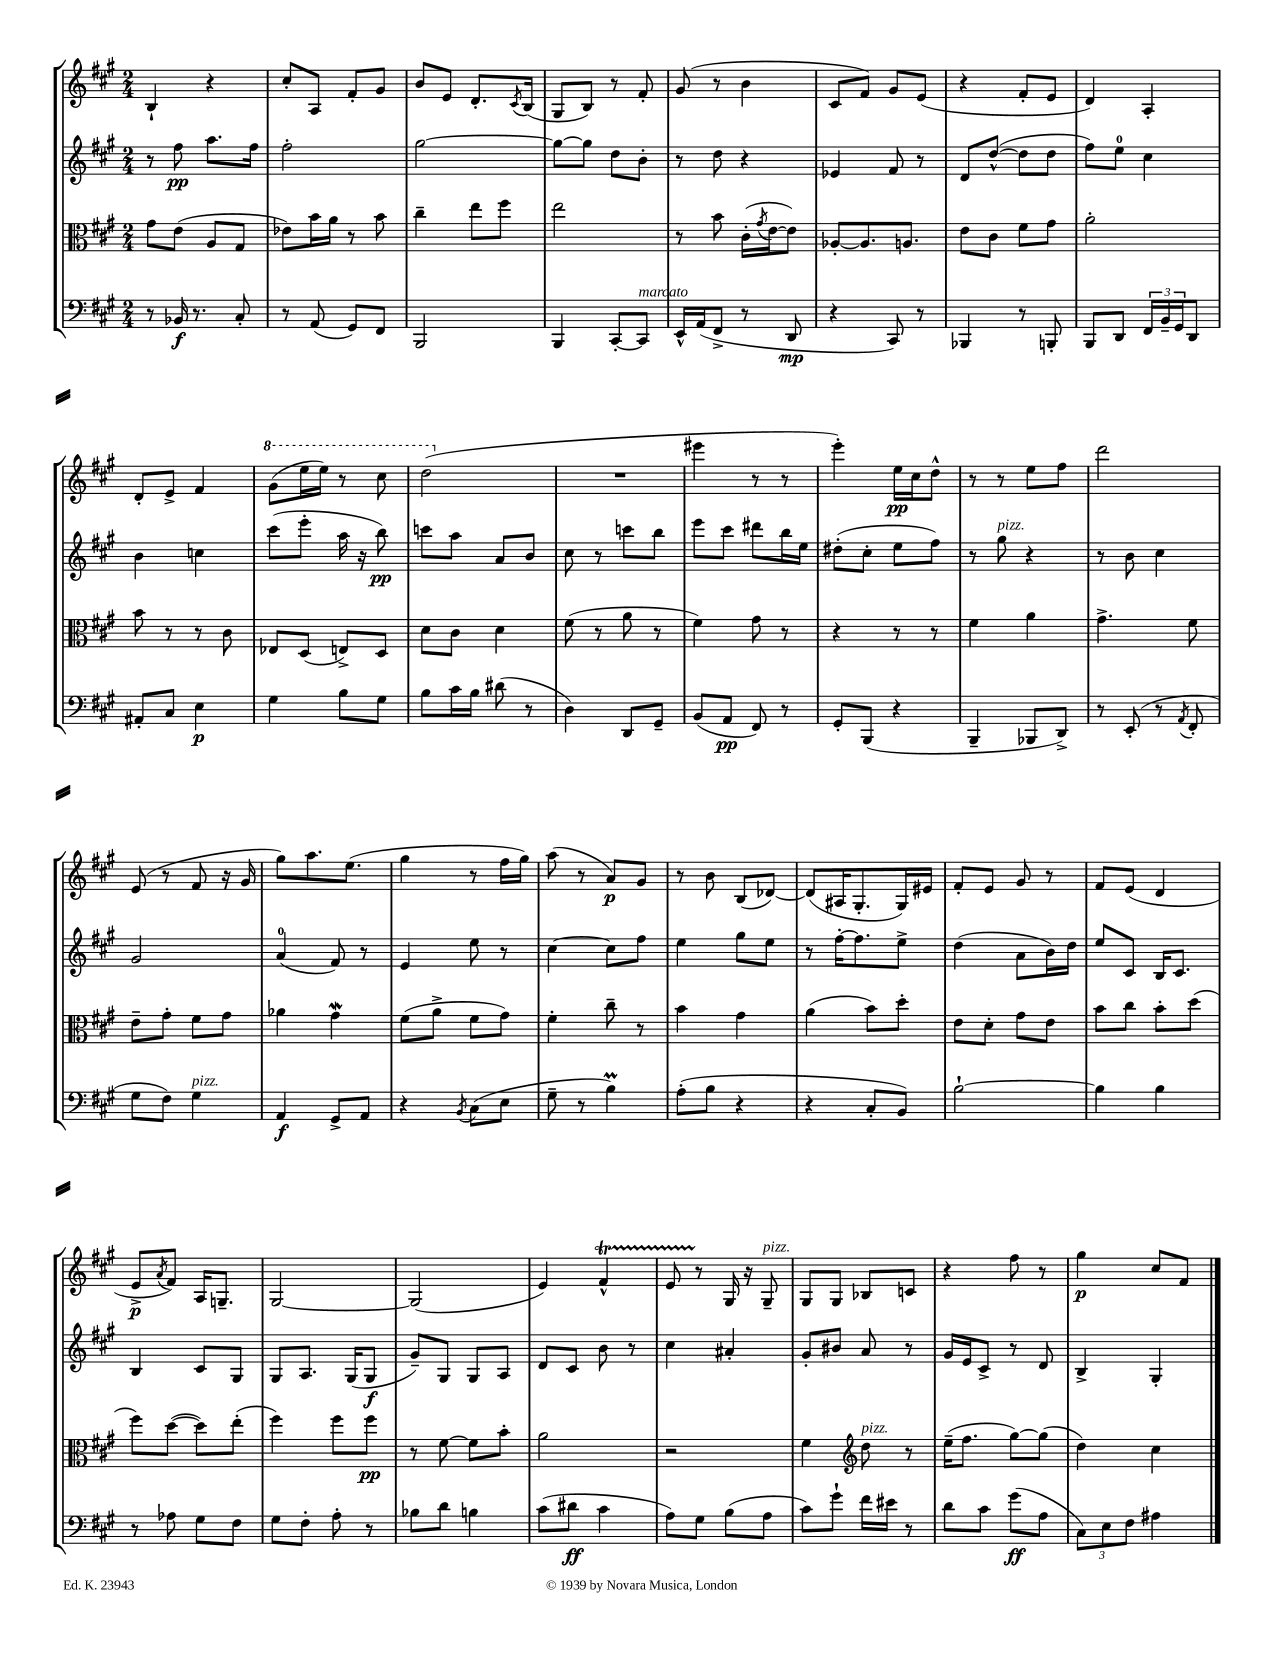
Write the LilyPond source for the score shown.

<<
\new StaffGroup <<
\new Staff = "s0" {
    \clef treble \key a \major \numericTimeSignature \time 2/4
    b4-! r4 |
    cis''8-. a8 fis'8-. gis'8 |
    b'8 e'8 d'8.-. \acciaccatura { cis'8 } b16( |
    gis8 b8) r8 fis'8-. |
    gis'8( r8 b'4 |
    cis'8 fis'8) gis'8 e'8( |
    r4 fis'8-. e'8 |
    d'4) a4-. |
    d'8-. e'8-> fis'4 |
    \ottava #1 gis''8( e'''16 e'''16) r8 cis'''8 |
    d'''2( \ottava #0 |
    R2 |
    eis'''4 r8 r8 |
    e'''4-.) e''16\pp cis''16 d''8-^ |
    r8 r8 e''8 fis''8 |
    d'''2 |
    e'8( r8 fis'8 r16 gis'16 |
    gis''8) a''8. e''8.( |
    gis''4 r8 fis''16 gis''16) |
    a''8( r8 a'8\p) gis'8 |
    r8 b'8 b8( des'8~) |
    des'8( ais16 gis8.-. gis16) eis'16 |
    fis'8-. e'8 gis'8 r8 |
    fis'8 e'8( d'4 |
    e'8->\p \acciaccatura { a'8 } fis'8) a16 g8.-- |
    gis2~ |
    gis2( |
    e'4) fis'4-^\startTrillSpan |
    e'8 r8\stopTrillSpan gis16 r16 gis8--^\markup { \italic "pizz." } |
    gis8 gis8 bes8 c'8 |
    r4 fis''8 r8 |
    gis''4\p cis''8 fis'8 \bar "|." |
}
\new Staff = "s1" {
    \clef treble \key a \major \numericTimeSignature \time 2/4
    r8 fis''8\pp a''8. fis''16 |
    fis''2-. |
    gis''2~ |
    gis''8~ gis''8 d''8 b'8-. |
    r8 d''8 r4 |
    ees'4 fis'8 r8 |
    d'8 d''8~-^( d''8 d''8 |
    fis''8) e''8-0 cis''4 |
    b'4 c''4 |
    cis'''8( e'''8-. a''16 r16 b''8\pp) |
    c'''8 a''8 a'8 b'8 |
    cis''8 r8 c'''8 b''8 |
    e'''8 cis'''8 dis'''8 b''16 e''16 |
    dis''8-.( cis''8-. e''8 fis''8) |
    r8 gis''8^\markup { \italic "pizz." } r4 |
    r8 b'8 cis''4 |
    gis'2 |
    a'4-0( fis'8) r8 |
    e'4 e''8 r8 |
    cis''4~ cis''8 fis''8 |
    e''4 gis''8 e''8 |
    r8 fis''16~-. fis''8. e''8-> |
    d''4( a'8 b'16) d''16 |
    e''8 cis'8 b16 cis'8. |
    b4 cis'8 gis8 |
    gis8 a8. gis16( gis8\f |
    gis'8--) gis8 gis8 a8 |
    d'8 cis'8 b'8 r8 |
    cis''4 ais'4-. |
    gis'8-. bis'8 a'8 r8 |
    gis'16 e'16 cis'8-> r8 d'8 |
    b4-> gis4-. \bar "|." |
}
\new Staff = "s2" {
    \clef alto \key a \major \numericTimeSignature \time 2/4
    gis'8 e'8( a8 gis8 |
    ees'8) b'16 a'16 r8 b'8 |
    cis''4-- e''8 fis''8 |
    e''2 |
    r8 b'8 cis'16-.( \acciaccatura { gis'8 } e'16~ e'8) |
    aes8~-. aes8. a8. |
    e'8 cis'8 fis'8 gis'8 |
    a'2-. |
    b'8 r8 r8 cis'8 |
    ees8 d8( e8->) d8 |
    d'8 cis'8 d'4 |
    fis'8( r8 a'8 r8 |
    fis'4) gis'8 r8 |
    r4 r8 r8 |
    fis'4 a'4 |
    gis'4.-> fis'8 |
    e'8-- gis'8-. fis'8 gis'8 |
    aes'4 gis'4\mordent |
    fis'8( a'8-> fis'8 gis'8) |
    fis'4-. cis''8-- r8 |
    b'4 gis'4 |
    a'4( b'8) d''8-. |
    e'8 d'8-. gis'8 e'8 |
    b'8 cis''8 b'8-. d''8( |
    fis''8) d''8~( d''8) e''8-.( |
    fis''4) fis''8 fis''8\pp |
    r8 fis'8~ fis'8 b'8-. |
    a'2 |
    r2 |
    fis'4 \clef treble d''8^\markup { \italic "pizz." } r8 |
    e''16--( fis''8. gis''8~) gis''8( |
    d''4) cis''4 \bar "|." |
}
\new Staff = "s3" {
    \clef bass \key a \major \numericTimeSignature \time 2/4
    r8 bes,16\f r8. cis8-. |
    r8 a,8( gis,8) fis,8 |
    b,,2 |
    b,,4 cis,8~-. cis,8^\markup { \italic "marcato" } |
    e,16-^ a,16( fis,8-> r8 d,8\mp |
    r4 cis,8) r8 |
    bes,,4 r8 b,,8-. |
    b,,8 d,8 \tuplet 3/2 { fis,16 b,16-- gis,16 } d,8 |
    ais,8-. cis8 e4\p |
    gis4 b8 gis8 |
    b8 cis'16 b16 dis'8( r8 |
    d4) d,8 gis,8-- |
    b,8( a,8\pp fis,8) r8 |
    gis,8-. b,,8( r4 |
    b,,4-- bes,,8 d,8->) |
    r8 e,8-.( r8 \acciaccatura { a,8 } fis,8-. |
    gis8 fis8) gis4^\markup { \italic "pizz." } |
    a,4\f gis,8-> a,8 |
    r4 \acciaccatura { b,8 } cis8( e8 |
    gis8-- r8 b4\prall) |
    a8-.( b8 r4 |
    r4 cis8-. b,8) |
    b2~-! |
    b4 b4 |
    r8 aes8 gis8 fis8 |
    gis8 fis8-. a8-. r8 |
    bes8 d'8 b4 |
    cis'8( dis'8\ff cis'4 |
    a8) gis8 b8( a8 |
    cis'8) gis'8-! fis'16 eis'16 r8 |
    d'8 cis'8 gis'8\ff( a8 |
    \tuplet 3/2 { cis8) e8 fis8 } ais4 \bar "|." |
}
>>
>>
\layout { \context { \Score \remove "Bar_number_engraver" } }
